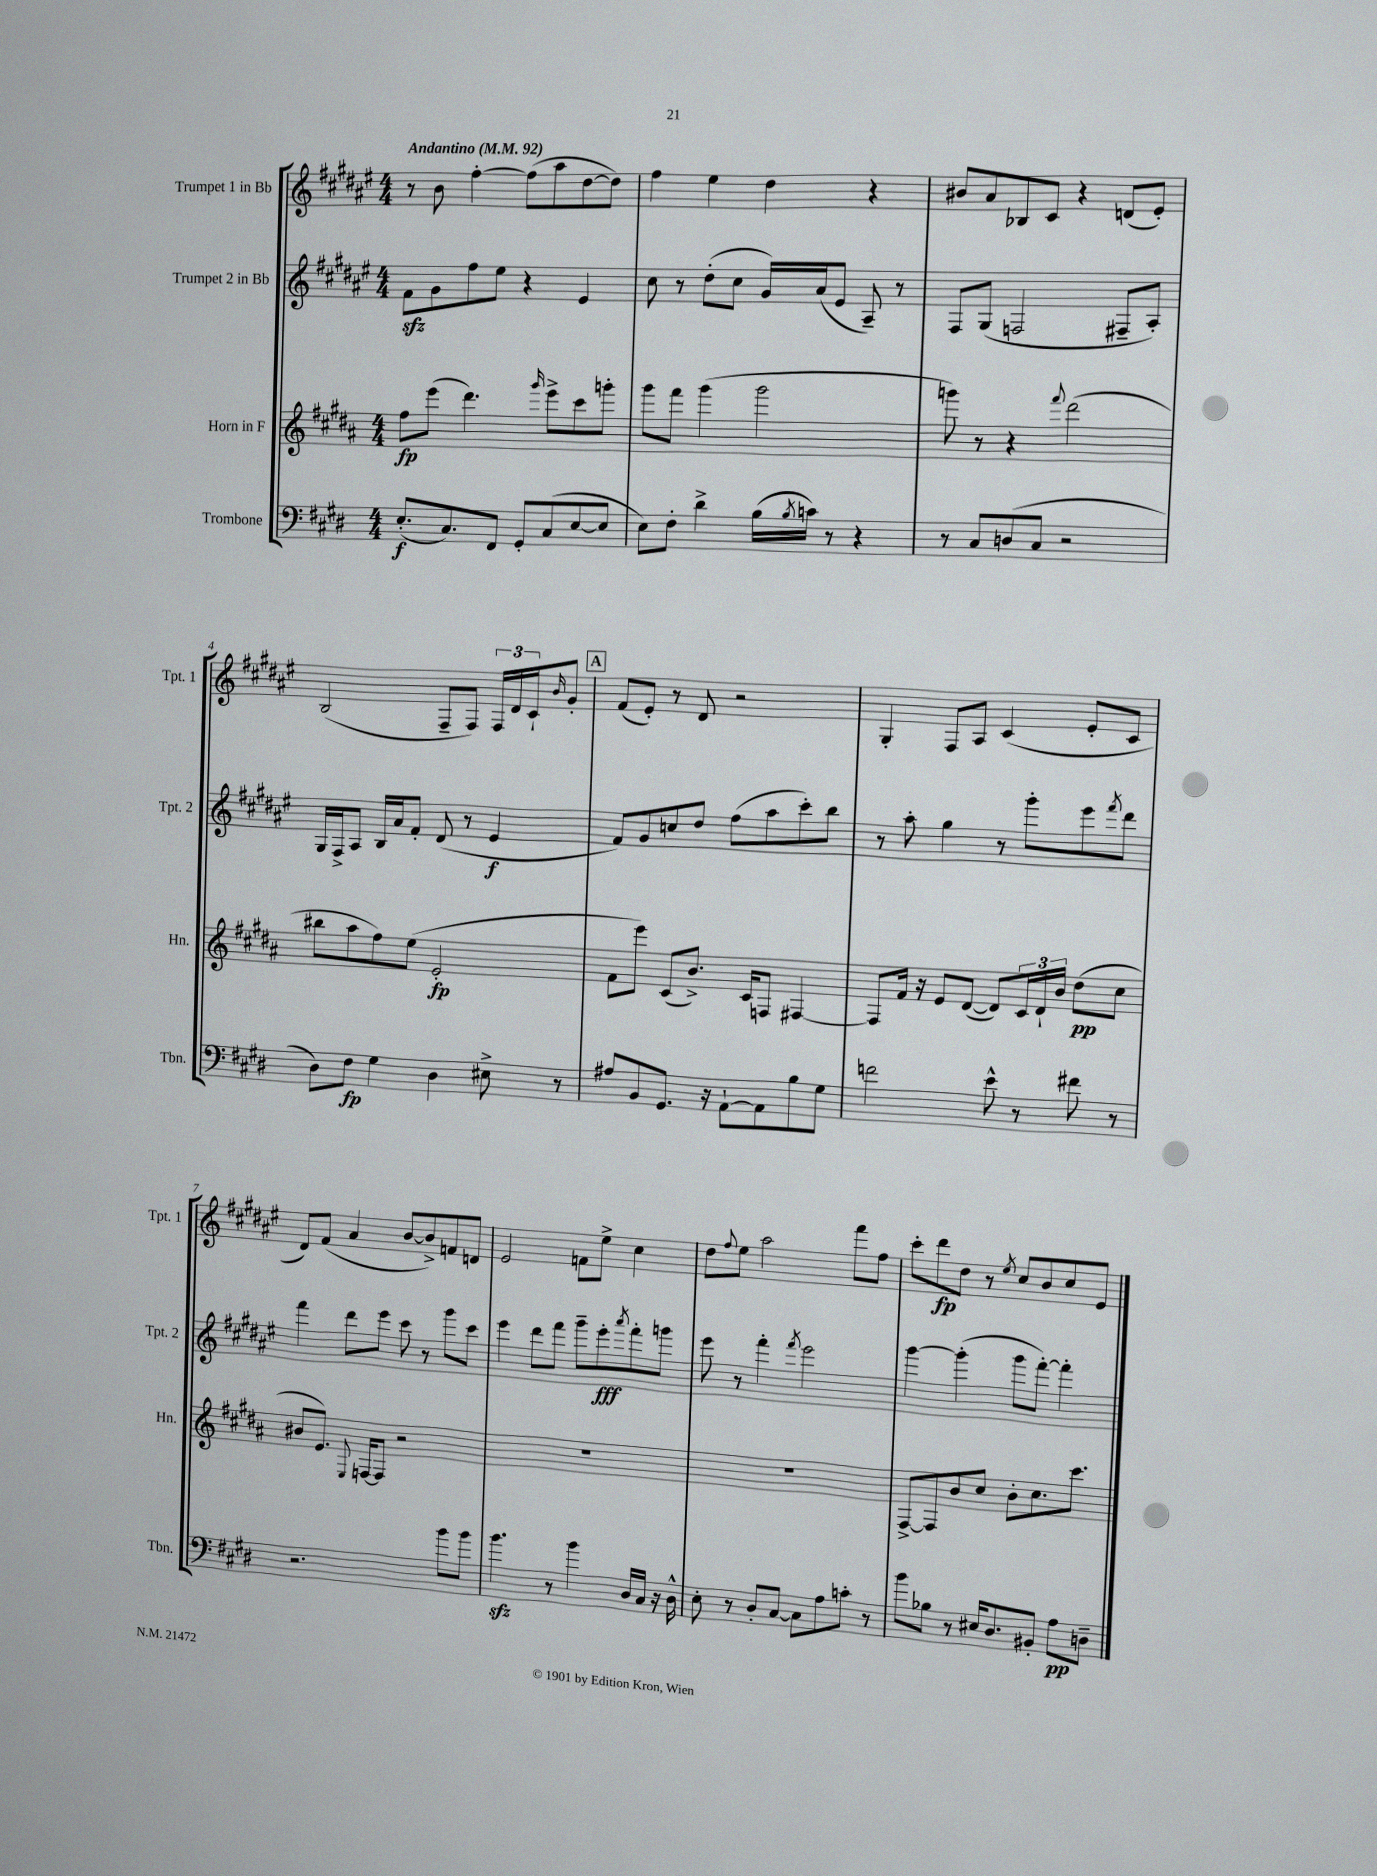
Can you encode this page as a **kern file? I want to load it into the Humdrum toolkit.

**kern	**dynam	**kern	**dynam	**kern	**dynam	**kern	**dynam
*part4	*part4	*part3	*part3	*part2	*part2	*part1	*part1
*staff4	*staff4	*staff3	*staff3	*staff2	*staff2	*staff1	*staff1
*I"Trombone	*	*I"Horn in F	*	*I"Trumpet 2 in Bb	*	*I"Trumpet 1 in Bb	*
*I'Tbn.	*	*I'Hn.	*	*I'Tpt. 2	*	*I'Tpt. 1	*
*clefF4	*	*clefG2	*	*clefG2	*	*clefG2	*
*k[f#c#g#d#]	*	*k[f#c#g#d#a#]	*	*k[f#c#g#d#a#e#]	*	*k[f#c#g#d#a#e#]	*
*M4/4	*	*M4/4	*	*M4/4	*	*M4/4	*
*MM92	*	*MM92	*	*MM92	*	*MM92	*
=1	=1	=1	=1	=1	=1	=1	=1
!	!	!	!	!	!	!LO:TX:a:B:t=Andantino	!
(8.E'/L	f	8ff#\L	fp	8f#zz\L	.	8r	.
.	.	(8eee\J	.	8g#\	.	8b\	.
8.C#/)	.	.	.	.	.	.	.
.	.	4.ddd#\)	.	8ff#\	.	[4ff#'\	.
8FF#/J	.	.	.	8ee#\J	.	.	.
8GG#'/L	.	.	.	4r	.	(8ff#\L]	.
.	.	16qqggg#/	.	.	.	.	.
(8C#/	.	8eee^\L	.	.	.	8aa#\	.
[8E/	.	8ccc#\	.	4e#/	.	[8dd#\	.
8E/J]	.	8gggn'\J	.	.	.	8dd#\J])	.
=2	=2	=2	=2	=2	=2	=2	=2
8E\L)	.	8ggg#\L	.	8cc#\	.	4ff#\	.
8F#'\J	.	8fff#\J	.	8r	.	.	.
4d#^\	.	(4ggg#\	.	(8dd#'\L	.	4ee#\	.
.	.	.	.	8cc#\J	.	.	.
(16B\LL	.	2ggg#\	.	16g#/LL)	.	4dd#\	.
8qB/	.	.	.	.	.	.	.
16cn\JJ)	.	.	.	(16a#/J	.	.	.
8r	.	.	.	8e#/J	.	.	.
4r	.	.	.	8A#~/)	.	4r	.
.	.	.	.	8r	.	.	.
=3	=3	=3	=3	=3	=3	=3	=3
8r	.	8gggn\)	.	8F#/L	.	8b#X/L	.
8C#/L	.	8r	.	(8G#/J	.	8a#/	.
(8Dn/	.	4r	.	2Fn/	.	8B-X/	.
8C#/J	.	.	.	.	.	8c#/J	.
.	.	8qqfff#/	.	.	.	.	.
2r	.	(2ddd#\	.	.	.	4r	.
.	.	.	.	8F#X~/L	.	(8dn/L	.
.	.	.	.	8A#'/J)	.	8e#'/J)	.
!!LO:LB:g=z
=4	=4	=4	=4	=4	=4	=4	=4
8D#\L)	.	8bb#X\L	.	16G#/LL	.	(2B/	.
.	.	.	.	16F#^/J	.	.	.
8F#\J	fp	8aa#\	.	8A#/J	.	.	.
4G#\	.	8ff#\)	.	16B/LL	.	.	.
.	.	.	.	16a#/J	.	.	.
.	.	(8ee\J	.	8f#'/J	.	.	.
4D#\	.	2e'/	fp	(8d#/	.	8F#~/L	.
.	.	.	.	8r	.	8F#/J)	.
8E#X^\	.	.	.	4e#/	f	24F#/LL	.
.	.	.	.	.	.	24d#/	.
.	.	.	.	.	.	24c#`/J	.
.	.	.	.	.	.	16qqb/	.
8r	.	.	.	.	.	8g#'/J	.
!!LO:REH:place=s1:t=A
=5	=5	=5	=5	=5	=5	=5	=5
8A#X/L	.	8f#\L	.	8f#/L)	.	(8f#/L	.
8BB/	.	8eee\J)	.	8g#/	.	8e#'/J)	.
8.GG#/J	.	(8c#/L	.	8ccn/	.	8r	.
.	.	8.b^/J)	.	8dd#/J	.	8d#/	.
16r	.	.	.	.	.	.	.
[8AA`\L	.	.	.	(8ff#\L	.	2r	.
.	.	16c#/KL	.	.	.	.	.
8AA\]	.	8Fn/J	.	8aa#\	.	.	.
8B\	.	[4F#X/	.	8ccc#'\)	.	.	.
8G#\J	.	.	.	8bb\J	.	.	.
=6	=6	=6	=6	=6	=6	=6	=6
2fn\	.	8F#/L]	.	8r	.	4G#'/	.
.	.	16f#/Jk	.	8aa#'\	.	.	.
.	.	16r	.	.	.	.	.
.	.	8e/L	.	4gg#\	.	8F#/L	.
.	.	([8d#/J	.	.	.	8A#/J	.
8e^^\	.	8d#/L])	.	8r	.	(4c#/	.
8r	.	24c#/L	.	8ggg#'\L	.	.	.
.	.	24d#`/	.	.	.	.	.
.	.	24b/JJ	.	.	.	.	.
8f#X\	.	(8dd#\L	pp	8eee#\	.	8e#'/L	.
.	.	.	.	8qfff#/	.	.	.
8r	.	8cc#\J	.	8ddd#\J	.	8c#/J	.
!!LO:LB:g=z
=7	=7	=7	=7	=7	=7	=7	=7
2.r	.	8b#X/L	.	4fff#\	.	8d#/L)	.
.	.	8.e/J)	.	.	.	(8f#/J	.
.	.	.	.	8ddd#\L	.	4a#/	.
.	.	8qqE/	.	.	.	.	.
.	.	[16Fn/KL	.	.	.	.	.
.	.	8F/J]	.	8eee#\J	.	.	.
.	.	2r	.	8ccc#\	.	[8b/L	.
.	.	.	.	8r	.	8b^/])	.
8b\L	.	.	.	8ggg#\L	.	8fn/	.
8b\J	.	.	.	8ccc#\J	.	8dn/J	.
=8	=8	=8	=8	=8	=8	=8	=8
4.bzz\	.	1r	.	4eee#\	.	2e#/	.
.	.	.	.	8ddd#\L	.	.	.
8r	.	.	.	8fff#\J	.	.	.
4b\	.	.	.	8ggg#~\L	.	8fn\L	.
.	.	.	.	8eee#'\	fff	8ee#^\J	.
.	.	.	.	8qaaa#/	.	.	.
16D#/LL	.	.	.	8fff#'\	.	4cc#\	.
16C#/JJ	.	.	.	.	.	.	.
16r	.	.	.	8gggn\J	.	.	.
16D#^^\	.	.	.	.	.	.	.
=9	=9	=9	=9	=9	=9	=9	=9
8E'\	.	1r	.	8eee#\	.	8dd#\L	.
.	.	.	.	.	.	8qqff#/	.
8r	.	.	.	8r	.	8ee#\J	.
8D#'/L	.	.	.	4fff#'\	.	2aa#\	.
[8C#/J	.	.	.	.	.	.	.
.	.	.	.	8qfff#/	.	.	.
8C#\L]	.	.	.	2eee#\	.	.	.
8A\	.	.	.	.	.	.	.
8cn'\J	.	.	.	.	.	8fff#\L	.
8r	.	.	.	.	.	8ff#\J	.
=10	=10	=10	=10	=10	=10	=10	=10
8b\L	.	[8F#^/L	.	[4ggg#\	.	8ccc#'\L	.
8B-X\J	.	8F#/]	.	.	.	8ddd#\	fp
8r	.	8b/	.	(4ggg#'\]	.	8dd#\J	.
16E#X/KL	.	8cc#/J	.	.	.	8r	.
8.D#/	.	.	.	.	.	.	.
.	.	.	.	.	.	8qee#/	.
.	.	8b'\L	.	8ggg#\L	.	8cc#/L	.
8BB#X'/J	.	8.cc#\	.	[8fff#'\J)	.	8b/	.
8A\L	pp	.	.	4fff#'\]	.	8cc#/	.
.	.	8.ccc#\J	.	.	.	.	.
8Dn~\J	.	.	.	.	.	8e#/J	.
==	==	==	==	==	==	==	==
*-	*-	*-	*-	*-	*-	*-	*-
